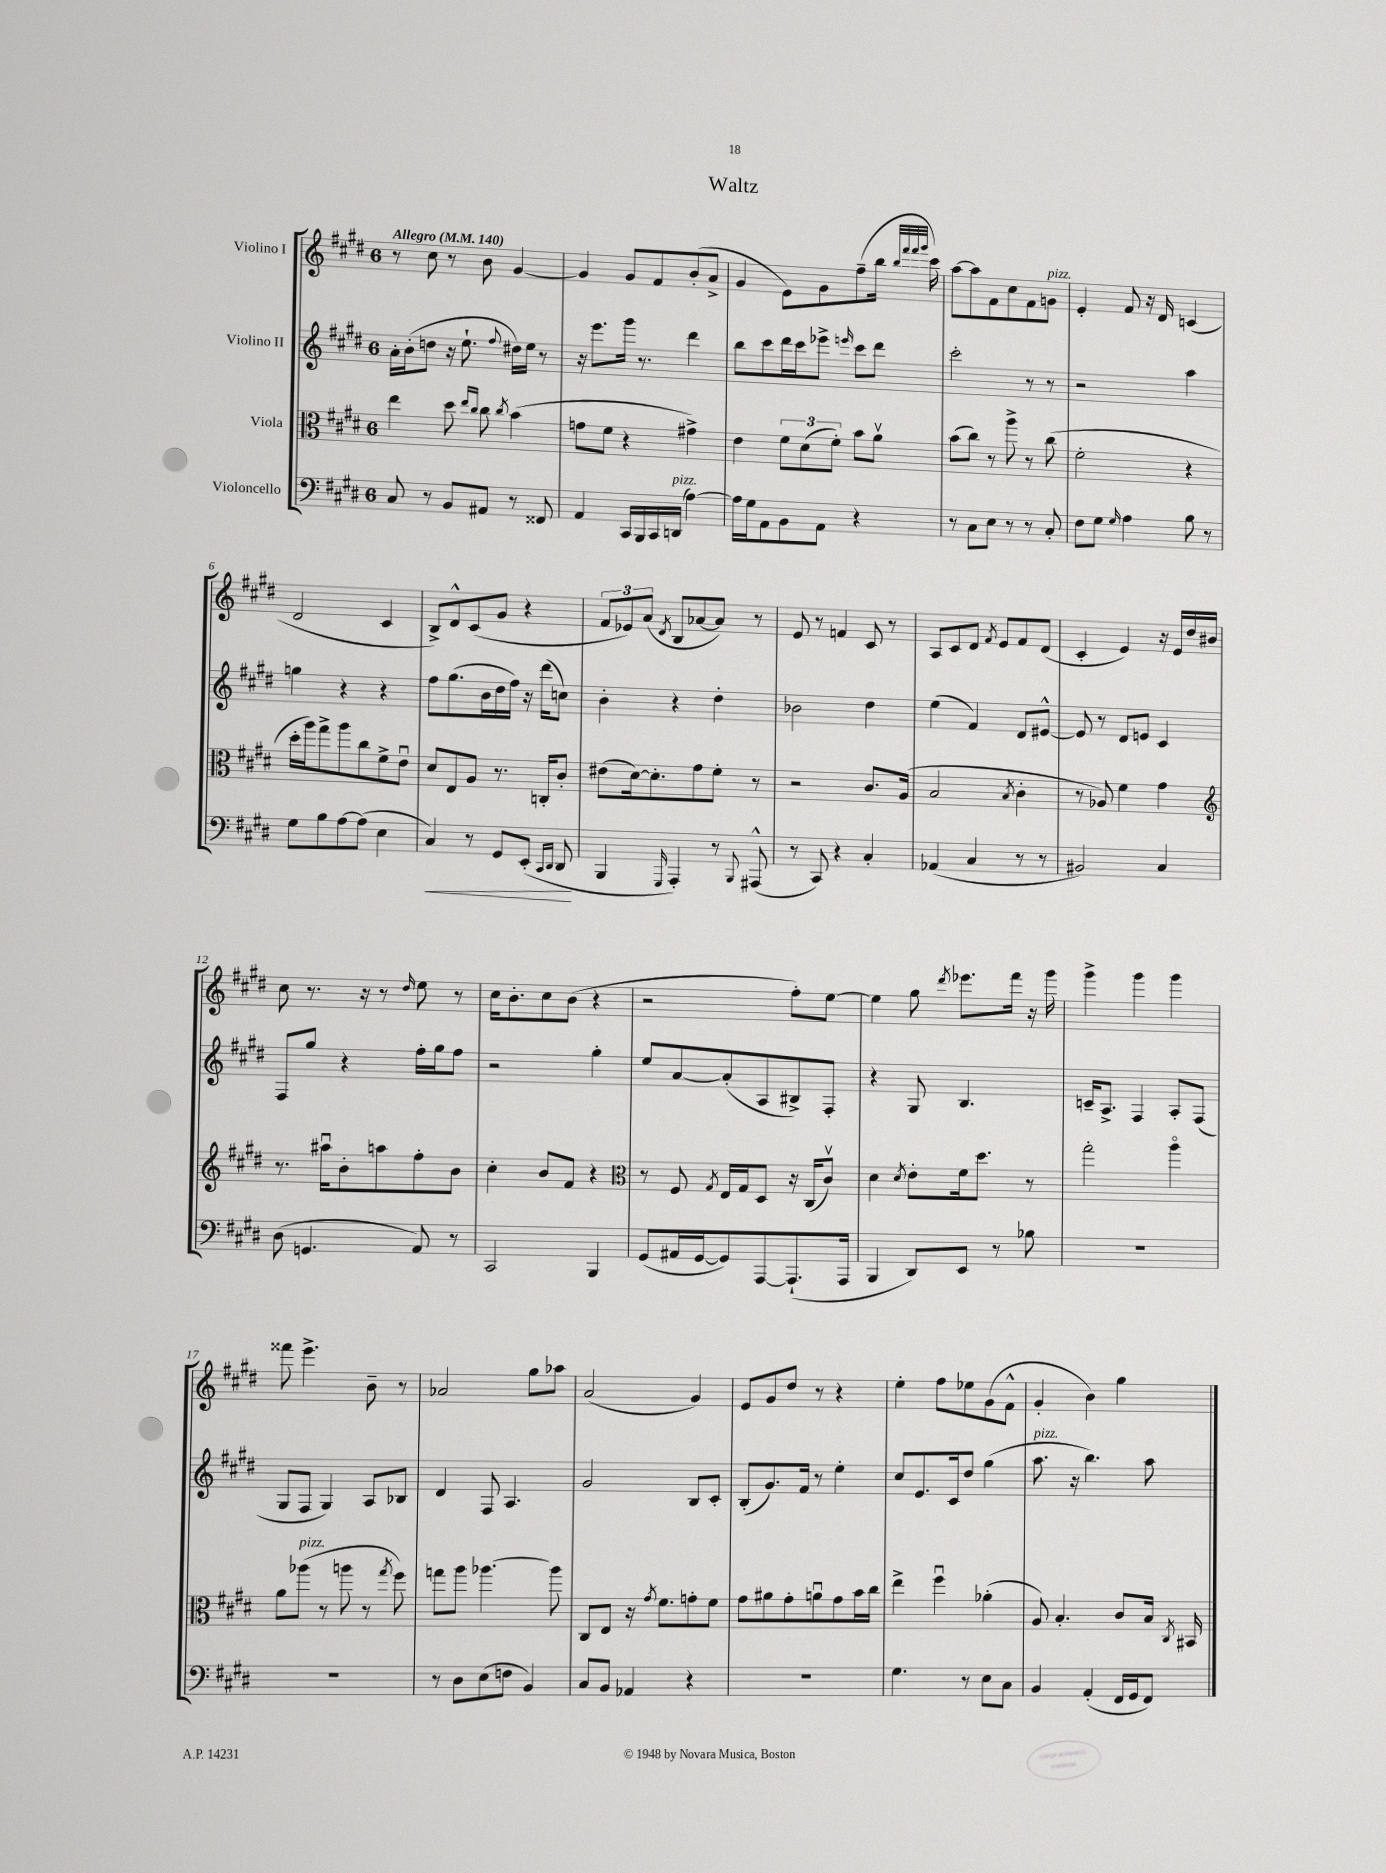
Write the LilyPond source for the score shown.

\header { title = "Waltz" }
<<
\new StaffGroup <<
\new Staff = "s0" \with { instrumentName = "Violino I" } {
    \clef treble \key e \major \once \override Staff.TimeSignature.style = #'single-digit \time 6/8 \tempo "Allegro" 4 = 140
    \autoBeamOff r8 cis''8 r8 b'8 gis'4~ |
    gis'4 gis'8[ fis'8 b'8-.( a'8]-> |
    gis'4 e'8[) gis'8 fis''8--( b''16] \grace { b''32[ fis'''32 fis'''32 gis'''32] } cis'''16) |
    a''8[~ a''8 fis'8 cis''8 fis'8 g'8]^\markup { \italic "pizz." } |
    e'4-. fis'8 r16 dis'16 c'4( |
    dis'2 cis'4 |
    b8[->) dis'8-^ cis'8( gis'8] r4 |
    \tuplet 3/2 { fis'8[ ees'8) a'8]( } \acciaccatura { dis'8 } b8[ aes'8~ aes'8]) r8 |
    e'8 r8 f'4 cis'8 r8 |
    a8[ cis'8 dis'8] \acciaccatura { fis'8 } e'8[ fis'8 dis'8]( |
    cis'4-. e'4) r16 e'16[ dis''16 bis'16] |
    cis''8 r8. r16 r8 \grace { dis''16 } e''8 r8 |
    cis''16[ b'8.-. cis''8 b'8]( r4 |
    r2 fis''8[-.) e''8]~ |
    e''4 gis''8 \acciaccatura { dis'''8 } ees'''8.[ fis'''16] r16 gis'''16 |
    gis'''4-> gis'''4 gis'''4 |
    fisis'''8 e'''4.-> b'8-- r8 |
    aes'2 gis''8[ aes''8] |
    a'2( gis'4) |
    e'8[ gis'8 dis''8] r8 r4 |
    e''4-. fis''8[ ees''8 gis'8( fis'8]-^ |
    gis'4-. b'4) gis''4 \bar "|." |
}
\new Staff = "s1" \with { instrumentName = "Violino II" } {
    \clef treble \key e \major \once \override Staff.TimeSignature.style = #'single-digit \time 6/8
    \autoBeamOff a'16[-. b'16-.( d''8] r16 e''8.-! \appoggiatura { fis''8 } dis''16[) e''16] r8 |
    r16 e'''8.[ gis'''16] r8. dis'''4 |
    b''8[ cis'''8 dis'''16 cis'''16 ees'''8]-> \grace { e'''16 } cis'''8[ dis'''8] |
    cis'''2-. r8 r8 |
    r2 a''4 |
    g''4 r4 r4 |
    fis''8[ gis''8.( b'16 dis''16 fis''16]) r16 dis'''16[( c''8]) |
    b'4-. r4 dis''4-. |
    bes'2 dis''4 |
    e''4( fis'4) dis'8[ eis'8]~-^ |
    eis'8 r8 dis'8[ e'8] cis'4 |
    fis8[ gis''8] r4 fis''16[-. gis''16 fis''8] |
    r2 gis''4-. |
    e''8[ a'8~ a'8-.( a8 bis8->) fis8]-. |
    r4 gis8 b4. |
    c'16[-- a8.]-> fis4 a8[-. fis8]( |
    gis8[ fis8] gis4) a8[ bes8] |
    dis'4 fis8 a4. |
    gis'2 b8[ cis'8]-. |
    b8[-.( gis'8.) fis'16] r8 e''4-. |
    cis''8[ e'8. cis'16 dis''8] gis''4( |
    a''8.^\markup { \italic "pizz." } r16 b''4.) a''8 \bar "|." |
}
\new Staff = "s2" \with { instrumentName = "Viola" } {
    \clef alto \key e \major \once \override Staff.TimeSignature.style = #'single-digit \time 6/8
    \autoBeamOff e''4 dis''8 \grace { e''16[ cis''16] } cis''8 \acciaccatura { cis''8 } b'4( |
    g'8[ fis'8] r4 gis'4->) |
    e'4 \tuplet 3/2 { fis'8[ dis'8( fis'8]-.) } b'8[ a'8]\upbow |
    b'8[( cis''8]) r8 a''8-> r8 cis''8( |
    fis'2-. r4 |
    dis''16[-. a''16) gis''8-> a''8 cis''8 fis'8-> e'8]\downbow |
    dis'8[ e8 a8] r8. c16[-. cis'8]-. |
    eis'8[( dis'16~) dis'8.-. gis'8 fis'8]-. r8 |
    r2 cis'8.[ a16]( |
    b2 \acciaccatura { b8 } cis'4-. |
    r8 aes8) fis'4 gis'4 |
    \clef treble r8. ais''16[\downbow b'8-. a''8 fis''8-. b'8] |
    cis''4-. b'8[ fis'8] r4 |
    \clef alto r8 fis8 \acciaccatura { gis8 } e16[ gis16 dis8] r16 cis16[( cis'8]\upbow) |
    dis'4 \acciaccatura { dis'8 } e'8[-. fis'16 dis''8.] r8 |
    gis''2-. a''4\flageolet |
    a'8[ aes''8]^\markup { \italic "pizz." }( r8 a''8 r8 \acciaccatura { gis''8 } fis''8) |
    g''8[ a''8] aes''4.~ aes''8 |
    cis8[ e8] r16 \acciaccatura { gis'8 } fis'8.[ g'8-. fis'8] |
    gis'8[ ais'8 gis'8-. a'8\downbow gis'8 b'16 cis''16] |
    e''4-> fis''4\downbow aes'4-.( |
    a8) b4.-. cis'8[ b16] \acciaccatura { cis8 } bis,16 \bar "|." |
}
\new Staff = "s3" \with { instrumentName = "Violoncello" } {
    \clef bass \key e \major \once \override Staff.TimeSignature.style = #'single-digit \time 6/8
    \autoBeamOff cis8 r8 b,8[ ais,8] r8 fisis,8 |
    a,4 cis,16[ b,,16 cis,16 d,16]^\markup { \italic "pizz." }( a4~) |
    a16[ gis16 a,8 b,8 a,8] r4 |
    r8 cis8[ e8] r8 r8 cis8-. |
    fis8[ gis8] \grace { gis16 } a4 b8 r8 |
    gis8[ b8 a8~ a8]( e4 |
    cis4\<) r8 gis,8[ e,8]-.( \grace { cis,16[ dis,16] } dis,8\! |
    b,,4 \grace { gis,,16 } a,,4-.) r8 \appoggiatura { b,,8 } ais,,8-^( |
    r8 cis,8) r4 cis4-. |
    aes,4( cis4 r8 r8 |
    bis,2) cis4 |
    dis8( g,4. a,8) r8 |
    cis,2 b,,4 |
    gis,8[( ais,16 gis,16~ gis,8) a,,8~ a,,8.-!( a,,16] |
    b,,4 dis,8[) e,8] r8 bes8 |
    R2. |
    R2. |
    r8 dis8[ e8( f8] b,4) |
    cis8[ b,8] aes,4 r4 |
    R2. |
    gis4. r8 e8[ cis8] |
    b,4 a,4-.( fis,16[ gis,16 fis,8]) \bar "|." |
}
>>
>>
